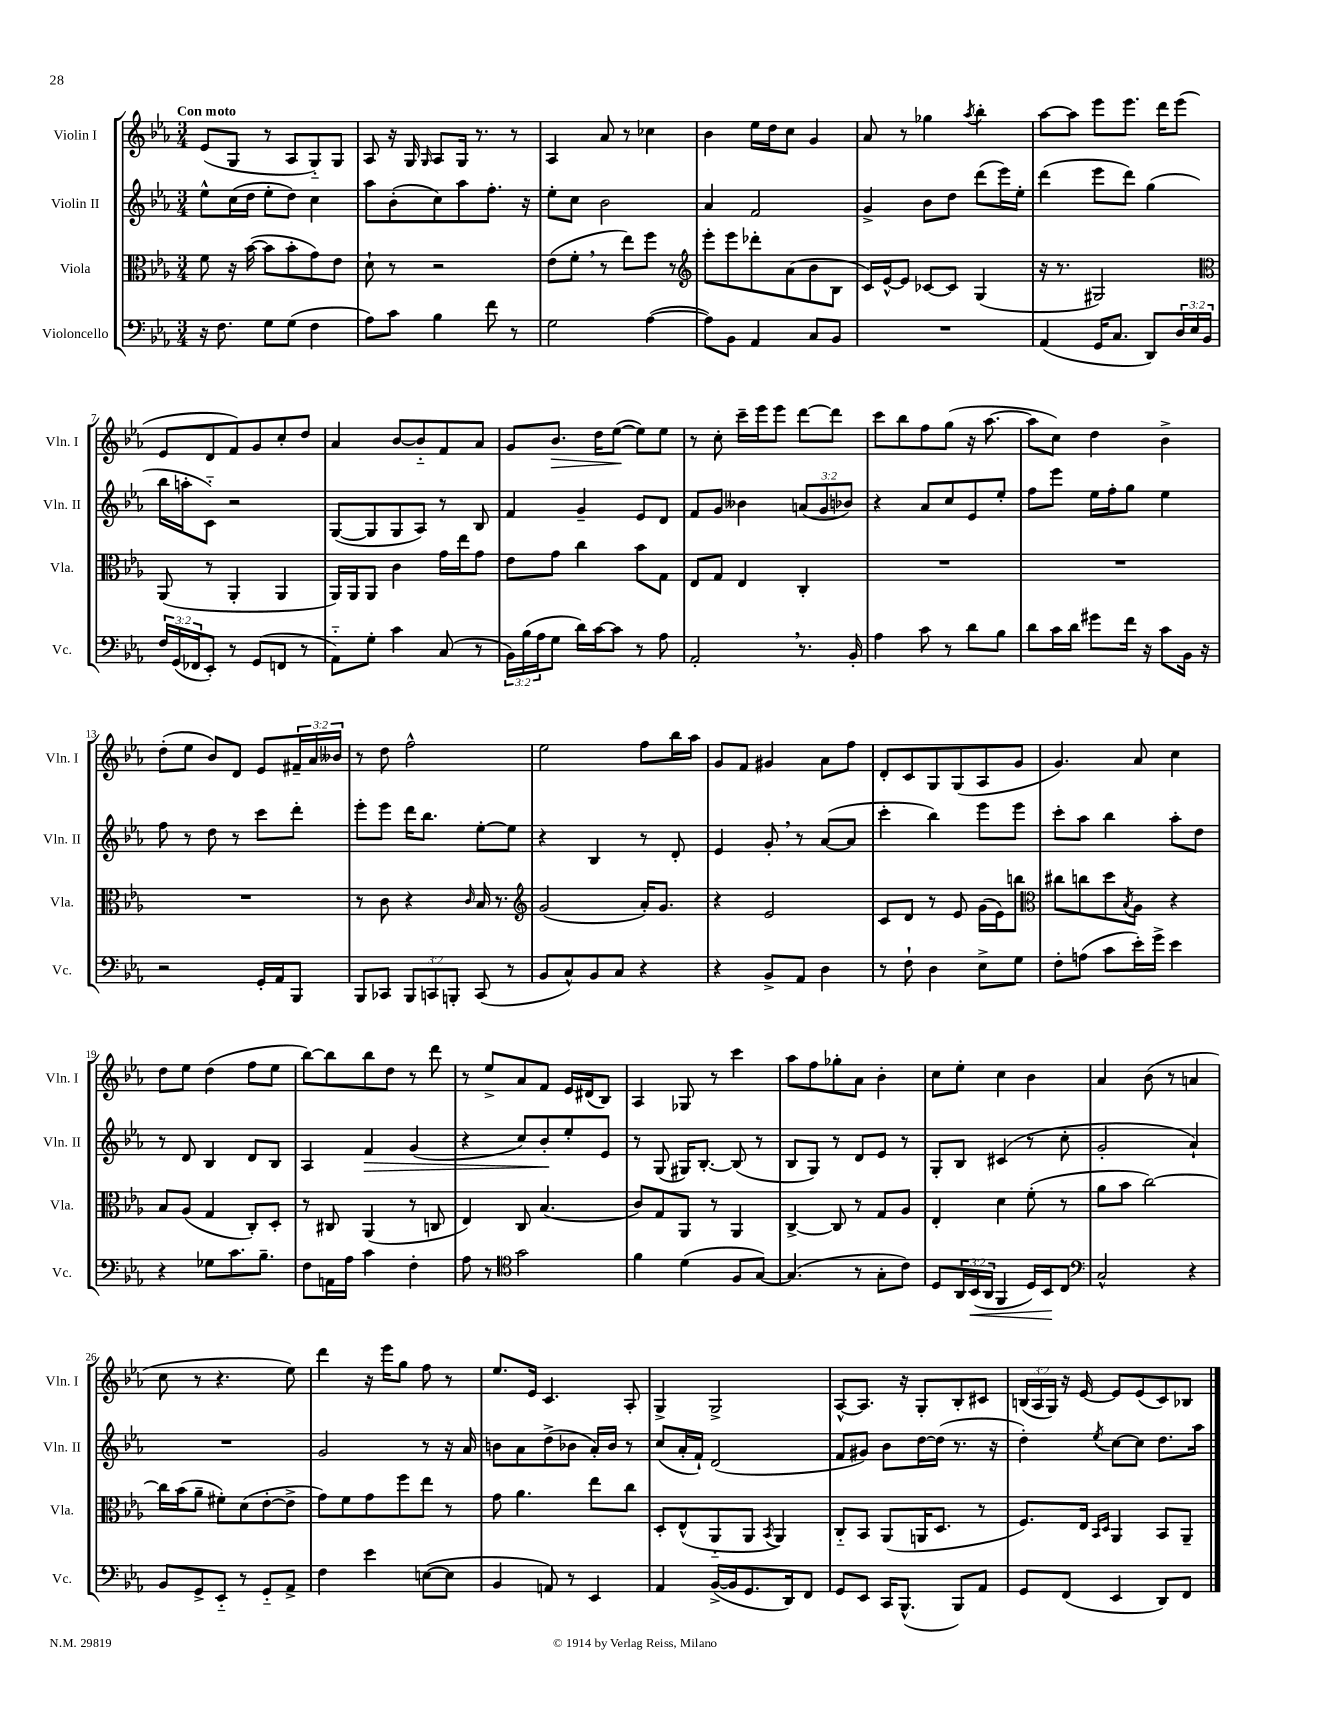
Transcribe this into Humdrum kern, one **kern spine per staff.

**kern	**kern	**kern	**kern
*staff4	*staff3	*staff2	*staff1
*clefF4	*clefC3	*clefG2	*clefG2
*k[b-e-a-]	*k[b-e-a-]	*k[b-e-a-]	*k[b-e-a-]
*M3/4	*M3/4	*M3/4	*M3/4
16r	8f	8ee-^^	(8e-
8.F	.	.	.
.	16r	(16cc	8G
.	([16b-	16dd	.
8G	8b-]	8ee-'	8r
(8G	8b-'	8dd)	8A-
4F	8g)	4cc	8G'~)
.	8e-	.	8G
=	=	=	=
8A-)	8d`	8aa-	8A-
8c	8r	(8b-'	16r
.	.	.	16G
.	.	.	16qqG
4B-	2r	8cc)	8A-
.	.	8aa-	16G
.	.	.	8.r
8f	.	8.ff'	.
8r	.	.	8r
.	.	16r	.
=	=	=	=
2G	(8e-	8ee-'	4A-
.	8f'	8cc	.
.	8r	2b-	8a-
.	8ee-)	.	8r
([4A-	8ff	.	4cc-
.	8r	.	.
=	=	=	=
*	*clefG2	*	*
8A-])	8eee-'	4a-	4b-
8BB-	8eee-	.	.
4AA-	8ddd-'	2f	16ee-
.	.	.	16dd
.	(8a-	.	8cc
8C	8b-	.	4g
8BB-	8B-	.	.
=	=	=	=
2.r	16c)	4g^	8a-
.	[16e-^^	.	.
.	8e-]	.	8r
.	[8c-	8b-	4gg-
.	8c-]	8dd	.
.	.	.	8qaa-
.	(4G	(8ddd	4bb-'
.	.	16eee-)	.
.	.	16ee-'	.
=	=	=	=
(4AA-	16r	(4ddd	[8aa-
.	8.r	.	.
.	.	.	8aa-]
16GG	2G#)	8eee-	8eee-
8.C	.	.	.
.	.	8ddd)	8.eee-
8DD)	.	(4gg	.
.	.	.	16ddd
24D	.	.	(8eee-
24E-	.	.	.
24BB-	.	.	.
=	=	=	=
*	*clefC3	*	*
24F	(8AA-	16bb-	8e-
(24GG	.	.	.
.	.	16aa'	.
24FF-	.	.	.
8EE-')	8r	8c'~)	8d
8r	4AA-'	2r	8f)
(8GG	.	.	8g
8FF	4AA-	.	8cc'
8r	.	.	8dd
=	=	=	=
8AA-'~)	16AA-)	([8G	4a-
.	16AA-	.	.
8G'	8AA-	8G]	.
4c	4c	8G	[8b-
.	.	8A-)	8b-'~]
(8C	16g	8r	8f
.	16ee-	.	.
8r	8g	8B-	8a-
=	=	=	=
24BB-)	8e-	4f	8g
(24B-	.	.	.
24A-	.	.	.
8G	8g	.	8.b-
16d)	4cc	4g~	.
[16c	.	.	16dd
8c]	.	.	([8ee-
8r	8b-	8e-	8ee-])
8A-	8G	8d	8ee-
=	=	=	=
2AA-'	8E-	8f	8r
.	8G	8g	8cc'
.	4E-	4b--	16ccc~
.	.	.	16eee-
.	.	.	8eee-
8.r	4C'	(12a	[8ddd
.	.	12g	.
.	.	.	8ddd]
.	.	12b-)	.
16BB-'	.	.	.
=	=	=	=
4A-	2.r	4r	8ccc
.	.	.	8bb-
8c	.	8a-	8ff
8r	.	8cc	(8gg
8d	.	8e-	16r
.	.	.	[8.aa-
8B-	.	8ee-'	.
=	=	=	=
8d	2.r	8ff	8aa-]
16c	.	8eee-	8cc)
16d	.	.	.
8g#	.	16ee-	4dd
.	.	16ff'	.
16f	.	8gg	.
16r	.	.	.
8c	.	4ee-	4b-^
16BB-	.	.	.
16r	.	.	.
=	=	=	=
2r	2.r	8ff	(8dd'
.	.	8r	8ee-
.	.	8dd	8b-)
.	.	8r	8d
16GG'	.	8ccc	8e-
16AA-	.	.	.
8BBB-	.	8ddd'	24f#~
.	.	.	24a-
.	.	.	24b--
=	=	=	=
8BBB-	8r	8eee-'	8r
8CC-	8c	8eee-	8dd
12BBB-	4r	16ddd	2ff^^
.	.	8.bb-	.
12CC	.	.	.
12BBB'	.	.	.
.	16qqc	.	.
(8CC	16B-	[8ee-'	.
.	8.r	.	.
8r	.	8ee-]	.
=	=	=	=
*	*clefG2	*	*
8BB-	(2g	4r	2ee-
8C^^)	.	.	.
8BB-	.	4B-	.
8C	.	.	.
4r	16a-')	8r	8ff
.	8.g	.	.
.	.	8d'	16bb-
.	.	.	16aa-
=	=	=	=
4r	4r	4e-	8g
.	.	.	8f
8BB-^	2e-	8g'	4g#
8AA-	.	8r	.
4D	.	([8a-	8a-
.	.	8a-]	8ff
=	=	=	=
8r	8c	4ccc'	8d'
8F`	8d	.	8c
4D	8r	4bb-)	8G
.	8e-	.	(8G
8E-^	(16g	8eee-	8A-
.	16e-)	.	.
8G	8bb	8eee-	8g
=	=	=	=
*	*clefC3	*	*
8F'	8cc#	8ccc'	4.g)
(8A	8cc	8aa-	.
8c	8dd	4bb-	.
.	8qB-	.	.
16e-')	8A-	.	8a-
16g^	.	.	.
4e-	4r	8aa-'	4cc
.	.	8dd	.
=	=	=	=
4r	8B-	8r	8dd
.	(8A-	8d	8ee-
8G-	4G	4B-	(4dd
8.c	.	.	.
.	8C')	8d	8ff
8.B-~	.	.	.
.	8D'	8B-	8ee-
=	=	=	=
8F	8r	4A-	[8bb-)
16AA	8C#	.	8bb-]
16A-	.	.	.
4c	(4AA-	4f	8bb-
.	.	.	8dd
4F'	8r	(4g	8r
.	8C	.	8ddd
=	=	=	=
8A-	4E-)	4r	8r
8r	.	.	8ee-^
*clefC4	*	*	*
2g	8C	8cc)	8a-
.	(4.B-	8b-'	8f
.	.	8ee-'	16e-
.	.	.	(16d#
.	.	8e-	8B-)
=	=	=	=
4f	8c)	8r	4A-
.	8G	(8G	.
(4d	8AA-	16G#)	8G-
.	.	[8.B-'	.
.	8r	.	8r
8F	4AA-	(8B-]	4ccc
[8G)	.	8r	.
=	=	=	=
(4.G]	[4C^	8B-	8aa-
.	.	8G)	8ff
.	8C]	8r	8gg-'
8r	8r	8d	8a-
8G'	8G	8e-	4b-'
8c)	8A-	8r	.
=	=	=	=
8D	4E-'	8G'	8cc
24AA-	.	8B-	8ee-'
(24BB-	.	.	.
24AA-	.	.	.
4FF	4d	(4c#	4cc
16D)	(8f'	8r	4b-
16BB-	.	.	.
8C	8r	8cc'	.
=	=	=	=
*clefF4	*	*	*
2C^^	8a-	2g'	4a-
.	8b-	.	.
.	[2cc)	.	(8b-
.	.	.	8r
4r	.	4a-`)	4a
=	=	=	=
8BB-	16cc]	2.r	8cc
.	(16b-	.	.
8GG^	8a-~	.	8r
8EE-'~	8f#')	.	4.r
8r	(8d	.	.
8GG'~	[8e-'	.	.
8AA-^	8e-^]	.	8ee-)
=	=	=	=
4F	8g)	2g	4ddd
.	8f	.	.
4e-	8g	.	16r
.	.	.	16eee-
.	8ff	.	8gg
([8E	8ee-	8r	8ff
8E]	8r	16r	8r
.	.	16a-	.
=	=	=	=
4BB-	8g	8b	8.ee-
.	4.a-	8a-	.
.	.	.	16e-
8AA)	.	(8dd^	4.c
8r	.	8b-	.
4EE-	8ee-	16a-')	.
.	.	16b-	.
.	8cc	8r	8A-'
=	=	=	=
4AA-	8D'	(8cc	4G^
.	(8E-^^	16a-'	.
.	.	16f`)	.
([16BB-^	8AA-'~	(2d	2G^
16BB-]	.	.	.
8.GG	8AA-	.	.
.	8qBB-	.	.
.	4AA-)	.	.
16DD)	.	.	.
8FF	.	.	.
=	=	=	=
8GG	8C'~	8f	[8A-^^
8EE-	8BB-	8g#)	8.A-]
16CC	(8AA-	8b-	.
(8.BBB-^^	.	.	16r
.	16AA	[16dd	8G'
.	8.D	(16dd]	.
8BBB-)	.	8.r	8B-'
8AA-	8r	.	8c#
.	.	16r	.
=	=	=	=
8GG	8.F)	4dd')	(24B
.	.	.	24A-
.	.	.	24G)
(8FF	.	.	16r
.	16E-	.	[16e-
.	16qqBB-	.	.
.	16qqD	8qee-	.
4EE-	4AA-	[8cc	8e-]
.	.	8cc]	(8e-
8DD)	8BB-	8.dd	8c)
8FF	8AA-~	.	8B-
.	.	16aa-	.
==	==	==	==
*-	*-	*-	*-
